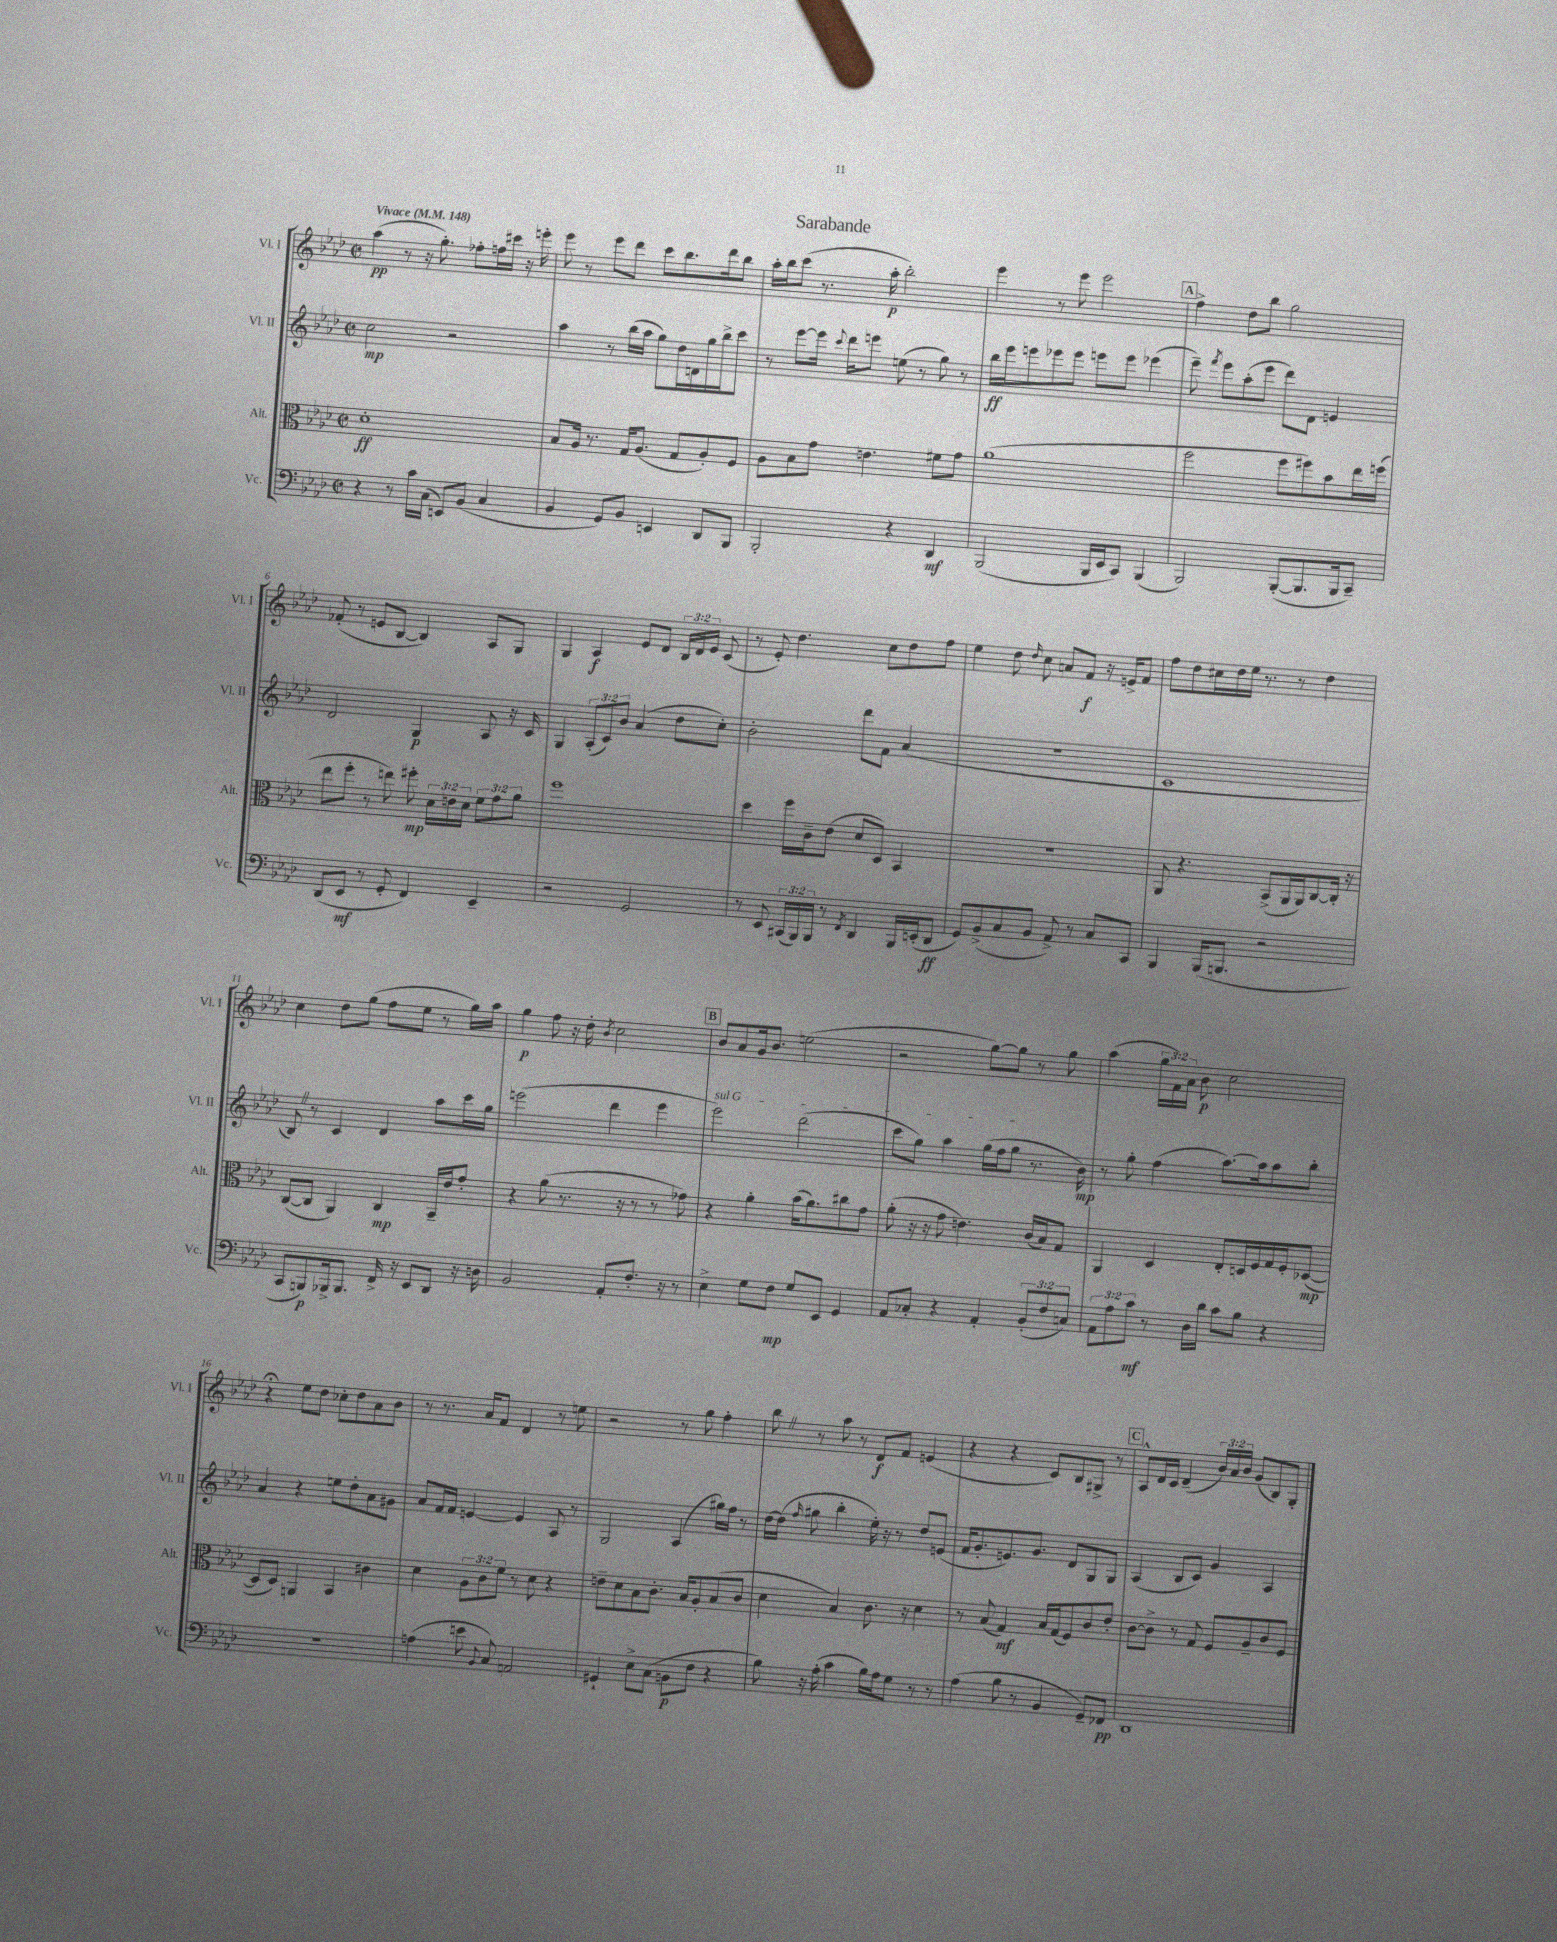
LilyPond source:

\header { title = "Sarabande" }
<<
\new StaffGroup <<
\new Staff = "s0" \with { instrumentName = "Vl. I" shortInstrumentName = "Vl. I" } {
    \clef treble \key aes \major \defaultTimeSignature \time 2/2 \override Staff.TupletNumber.text = #tuplet-number::calc-fraction-text \tempo "Vivace" 4 = 148
    \autoBeamOff aes''4\pp( r8 r16 g''8.-.) fes''8[-. f''16 cis'''16] r16 e'''16-. |
    ees'''8 r8 ees'''8[ des'''8] c'''8[ bes''8. des'''16 bes''8] |
    aes''16[-. bes''16 c'''8]( r8. aes''16-.\p bes''2-.) |
    ees'''4 r8 ees'''8 ees'''2 |
    \mark \markup { \box "A" } f''4-> des''8[ bes''8] g''2 |
    fes'8-.( r8 e'8[ bes8]~ bes4) aes8[ g8] |
    g4 aes4\f ees'8[ des'8] \tuplet 3/2 { bes16[ des'16 ees'16] } c'8( |
    r8 ees'8-.) des''4. c''8[ des''8 f''8] |
    ees''4 des''8 \grace { des''16 } c''8 a'8[ f'8]\f r16 e'16[-> f'8] |
    f''8[ des''8 cis''16 des''16 ees''16] r8. r8 des''4 |
    c''4 des''8[ g''8]( f''8[ ees''8] r8 g''16[) aes''16] |
    g''4\p f''8 r16 des''16-. \acciaccatura { bes'8 } c''2 |
    \mark \markup { \box "B" } bes'8[ aes'8 g'16 bes'8.] e''2( |
    r2 g''8[~) g''8] r8 g''8 |
    aes''4( \tuplet 3/2 { g''16[ f'16) aes'16] } bes'8\p c''2 |
    r4\fermata ees''8[ des''8] ces''8[-. des''8 aes'8 bes'8] |
    r8 r8. aes'16[ f'8] des'4 r8 e''8 |
    r2 r8 g''8 f''4-. |
    bes''8 \once \override BreathingSign.text = \markup { \musicglyph "scripts.caesura.straight" } \breathe r8 aes''8 r8 des'8[\f f'8] e'4( |
    r4 r4 c'8[) bes8 gis8]-> r8 |
    \mark \markup { \box "C" } aes8[-^ des'16 c'16] des'4--( \tuplet 3/2 { bes'16[) aes'16 bes'16] } g'8[( bes8) g8]-. \bar "|." |
}
\new Staff = "s1" \with { instrumentName = "Vl. II" shortInstrumentName = "Vl. II" } {
    \clef treble \key aes \major \defaultTimeSignature \time 2/2 \override Staff.TupletNumber.text = #tuplet-number::calc-fraction-text
    \autoBeamOff c''2\mp r2 |
    aes''4 r8 bes''16[( aes''16] g''8[) des''16 d'16 g''16 bes''16-> c'''8] |
    r8 ees'''8[~ ees'''16] \appoggiatura { c'''8 } des'''16[ e'''8] e''8( r8 g''8) r8 |
    bes''16[\ff ees'''16 e'''8 ees'''8 ees'''8] e'''8[ e'''8] ees'''4( |
    \mark \markup { \box "A" } ees'''8--) \acciaccatura { f'''8 } ees'''8[ aes''8-.( ees'''8] des'''8[) des'8] e'4 |
    des'2 g4\p aes8 r16 c'16 |
    g4 \tuplet 3/2 { aes8[-.( c'8) bes'8] } aes'4( des''8[ c''8]-.) |
    bes'2-. des'''8[ f'8] aes'4( |
    R1 |
    c'1 |
    bes8) \once \override BreathingSign.text = \markup { \musicglyph "scripts.caesura.straight" } \breathe r8 c'4 des'4 aes''8[ c'''16 g''16] |
    e'''2( des'''4 e'''4 |
    \mark \markup { \box "B" } \once \override TextSpanner.bound-details.left.text = \markup { \italic "sul G" } ees'''2\startTextSpan) des'''2( |
    c'''8[ g''8]) aes''4 g''16[( f''16 g''8]\stopTextSpan r8. bes'16\mp) |
    r8 g''8-. f''4( aes''8.[~) aes''16 aes''8 bes''8]-. |
    aes'4 r4 e''8[ des''8-. aes'8 gis'8] |
    aes'8[ f'16 f'16] e'4~ e'4 aes8 r8 |
    g2 aes4( gis''16[) f''16] r8 |
    des''16[~ des''16]( \grace { f''16 } gis''8 bes''4-. ees''16-.) r16 r8 des''8[ e'8]( |
    f'16[ g'8.-. e'8.) g'8.] des'8[ g8 g8] |
    \mark \markup { \box "C" } aes4( bes8[ c'8]) g'4 aes4 \bar "|." |
}
\new Staff = "s2" \with { instrumentName = "Alt." shortInstrumentName = "Alt." } {
    \clef alto \key aes \major \defaultTimeSignature \time 2/2 \override Staff.TupletNumber.text = #tuplet-number::calc-fraction-text
    \autoBeamOff des'1-.\ff |
    bes8[ aes16] r8. g16[ aes8.]( g8[ aes8-.) f8] |
    aes8[ bes8 g'8] e'4. fis'8[ g'8] |
    aes'1( |
    \mark \markup { \box "A" } f''2 f''8[ fis''8) bes'8 ees''16 f''16]( |
    ees''8[ f''8]-. r8 e''8) fis''8-.\mp \tuplet 3/2 { des'16[ e'16 des'16] } \tuplet 3/2 { f'8[ g'8 aes'8] } |
    f''1 |
    des''4 f''16[ c'16-- ees'8]( des'8[ des8]) bes,4 |
    R1 |
    aes,8 r4. bes,8[->( aes,16 aes,16) c8~ c16]-. r16 |
    c8[~( c8] aes,4) c4\mp bes,16[-- ees'16 g'8]-. |
    r4 aes'8( r8. r16 r8 r8 ges'8) |
    \mark \markup { \box "B" } r4 aes'4-. bes'16[( aes'8.) cis''8 g'8] |
    aes'8-.( r16 r16 g'8 e'4.) c'16[( bes16) g8] |
    aes,4 des4 ees8[-. d16 f16 g16 f16-. des8]~\mp( |
    des8[ des8]) a,4 bes,4 cis'4 |
    des'4 \tuplet 3/2 { aes8[ c'8 f'8] } r8 des'8 r4 |
    e'8[-- des'8 bes8 c'8.]-. bes16[ aes8-. bes8( c'8] |
    des'4 bes4) c'8. r16 des'4 |
    r8 bes8( g4\mf) bes16[ g16( f8) c'8 ees'8]-. |
    \mark \markup { \box "C" } c'8[~ c'8]-> r8 g8 f8[ aes8-- c'8 f8] \bar "|." |
}
\new Staff = "s3" \with { instrumentName = "Vc." shortInstrumentName = "Vc." } {
    \clef bass \key aes \major \defaultTimeSignature \time 2/2 \override Staff.TupletNumber.text = #tuplet-number::calc-fraction-text
    \autoBeamOff r4 r8 c'16[ c16]( e,8[) bes,8]( c4 |
    bes,4 g,8[) bes,8] e,4 des,8[ bes,,8] |
    bes,,2-. r4 des,4\mf |
    bes,,2( bes,,16[ ees,16 c,8]) bes,,4( |
    \mark \markup { \box "A" } bes,,2) bes,,8[~-.( bes,,8. bes,,16 c,8]--) |
    des,8[( ees,8]\mf r8 g,8-. f,4) ees,4-- |
    r2 g,2 |
    r8 ees,8 \tuplet 3/2 { cis,16[( bes,,16) bes,,16] } r8 \acciaccatura { f,8 } des,4 bes,,16[ e,16-.( des,8]\ff |
    g,8[) bes,8->( c8 bes,8] aes,8->) r8 c8[ c,8] |
    bes,,4 bes,,16[( b,,8.] r2 |
    c,8[ b,,8\p) bes,,16-> bes,,8.] f,16-> r16 ees,8[ des,8] r16 d16 |
    bes,2 aes,8[-. f8.]-. r16 r8 |
    \mark \markup { \box "B" } ees4-> g8[ f8]\mp g8[ ees,8] g,4 |
    aes,8[ ces8]-. r4 aes,4-. \tuplet 3/2 { bes,8[-.( f8 c8]) } |
    \tuplet 3/2 { aes,8[ aes8 c'8]\mf } r8 des16[ des'16] c'8[ bes8] r4 |
    R1 |
    a4( e'8 \appoggiatura { bes,8 } c8) a,2 |
    gis,4-! ees8[-> c8]( b,8[\p f8] r4 |
    bes8) r16 aes16-.( c'4 bes16[) aes16 g8] r8 r8 |
    aes4( bes8 r8 bes,4 g,8[--) fes,8]\pp |
    \mark \markup { \box "C" } des,1 \bar "|." |
}
>>
>>
